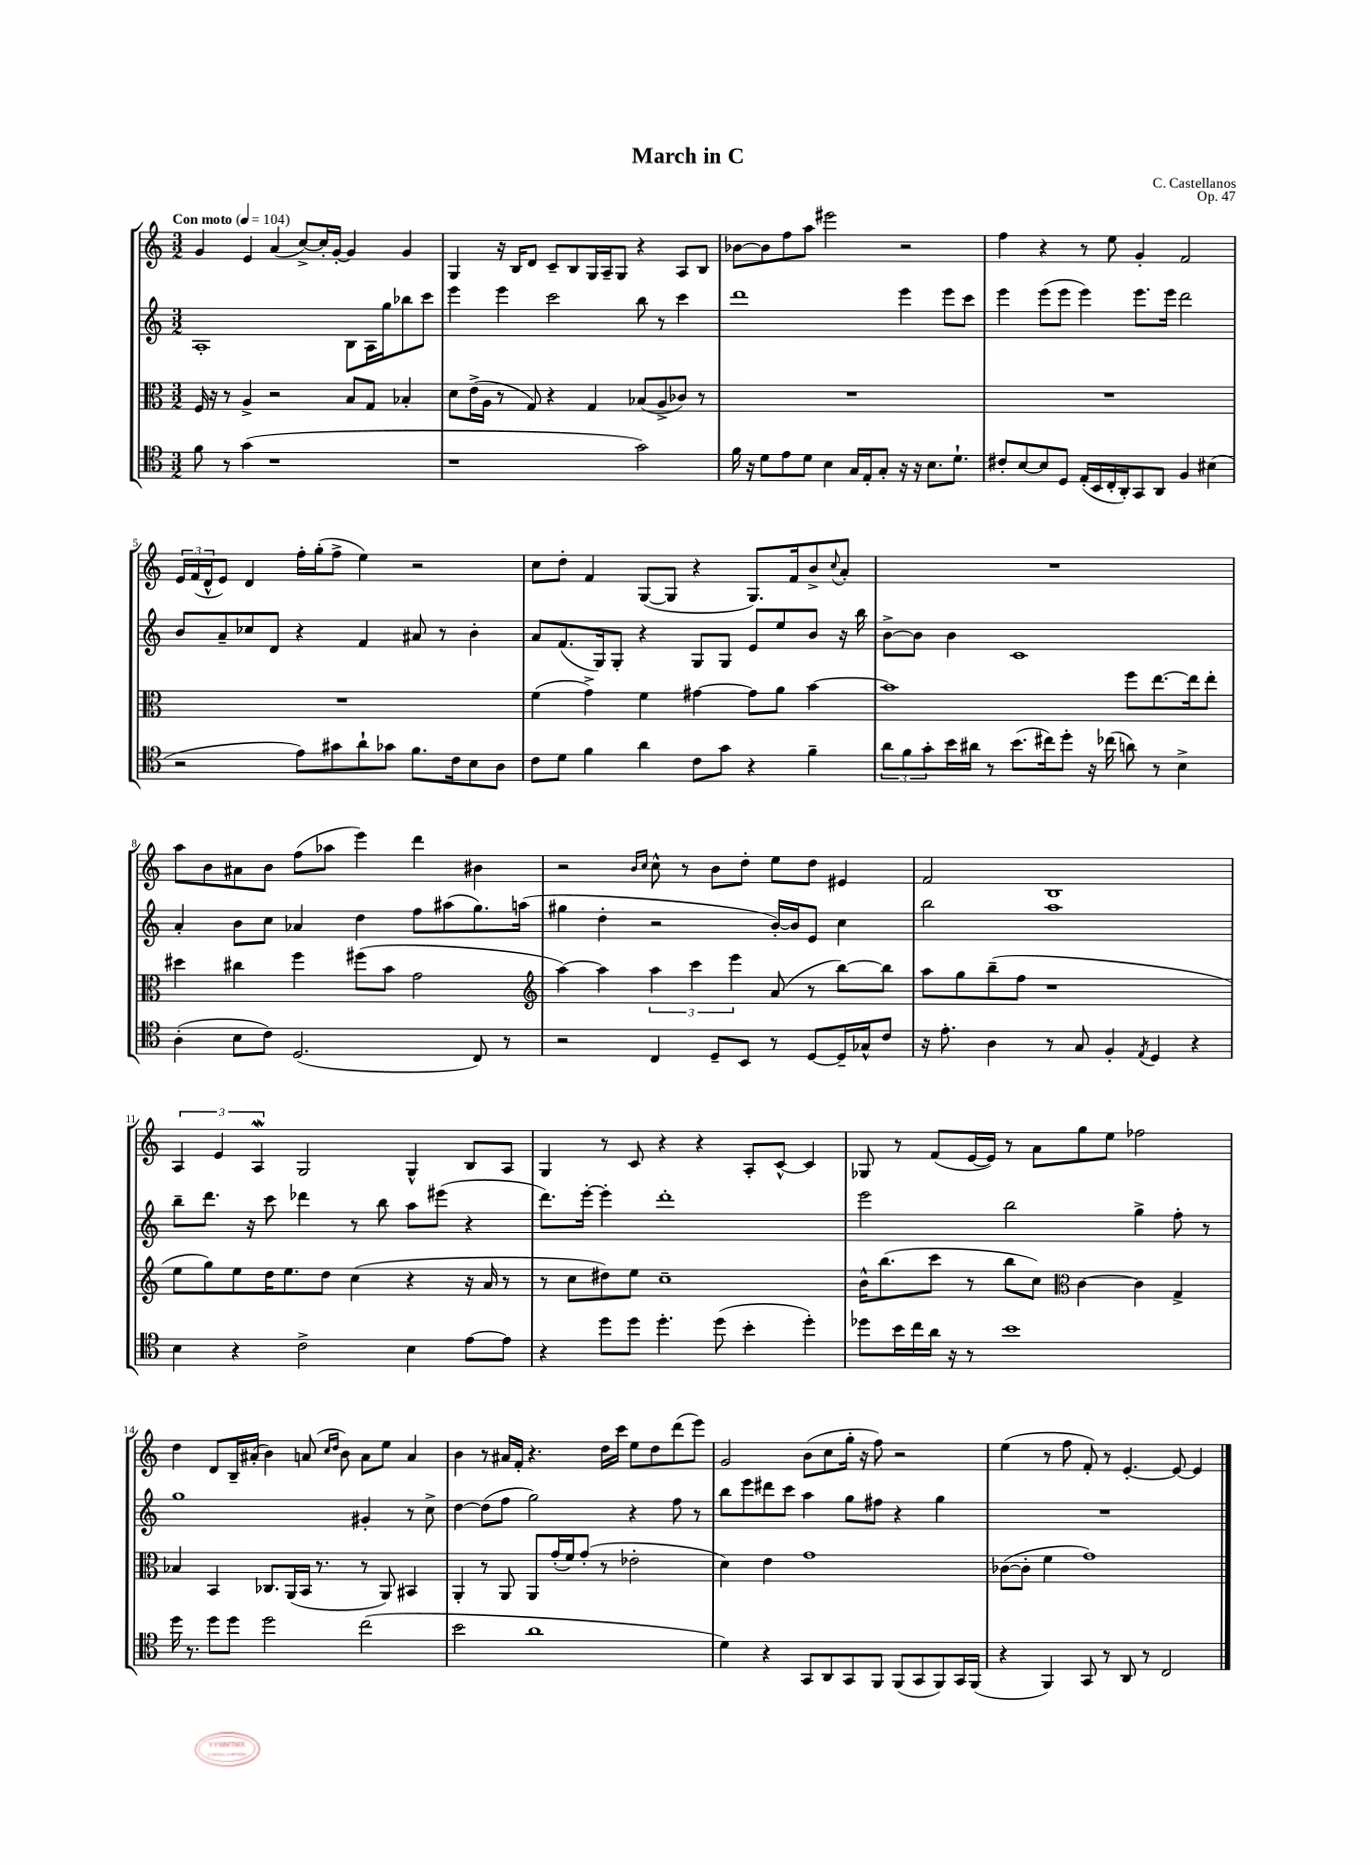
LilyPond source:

\header { title = "March in C" composer = "C. Castellanos" opus = "Op. 47" }
<<
\new StaffGroup <<
\new Staff = "s0" {
    \clef treble \key c \major \numericTimeSignature \time 3/2 \tempo "Con moto" 4 = 104
    g'4 e'4 a'4( c''8~->) c''16-. g'16~-. g'4 g'4 |
    g4 r16 b16 d'8 c'8-- b8 g16 a16-- g8 r4 a8 b8 |
    bes'8~ bes'8 f''8 a''8 eis'''2 r2 |
    f''4 r4 r8 e''8 g'4-. f'2 |
    \tuplet 3/2 { e'16 f'16( d'16-^ } e'8) d'4 f''16-. g''16-.( f''8-> e''4) r2 |
    c''8 d''8-. f'4 g8~( g8 r4 g8.) f'16 b'8-> \appoggiatura { c''8 } a'8-. |
    R1. |
    a''8 b'8 ais'8 b'8 f''8( aes''8 e'''4) d'''4 bis'4 |
    r2 \grace { b'16 c''16 } c''8-^ r8 b'8 d''8-. e''8 d''8 eis'4 |
    f'2 b1 |
    \tuplet 3/2 { a4 e'4 a4\mordent } g2 g4-^ b8 a8 |
    g4 r8 c'8 r4 r4 a8-. c'8~-^ c'4 |
    ges8 r8 f'8( e'16~ e'16) r8 a'8 g''8 e''8 fes''2 |
    d''4 d'8 b16-- ais'16-.( b'4) a'8( \grace { c''16 d''16 } b'8) a'8 e''8 a'4 |
    b'4 r8 ais'16 f'16-. r4. d''16 c'''16 e''8 d''8 d'''8( e'''8) |
    g'2 b'8( c''8 g''16-. r16 f''8) r2 |
    e''4( r8 f''8 f'8-.) r8 e'4.~-. e'8~ e'4 \bar "|." |
}
\new Staff = "s1" {
    \clef treble \key c \major \numericTimeSignature \time 3/2
    a1-. b8 a16 g''16 bes''8 c'''8 |
    e'''4 e'''4 c'''2 b''8 r8 c'''4 |
    d'''1 e'''4 e'''8 c'''8 |
    e'''4 e'''8( e'''8 e'''4) e'''8. e'''16 d'''2 |
    b'8 a'8-- ces''8 d'8 r4 f'4 ais'8 r8 b'4-. |
    a'8 f'8.( g16) g8-. r4 g8 g8 e'8 e''8 b'8 r16 b''16 |
    b'8~-> b'8 b'4 c'1 |
    a'4-. b'8 c''8 aes'4 d''4 f''8 ais''8( g''8.) a''16( |
    gis''4 d''4-. r2 b'16~-.) b'16 e'8 c''4 |
    b''2 a''1 |
    b''8-- d'''8. r16 c'''8 des'''4 r8 b''8 a''8 eis'''8( r4 |
    d'''8.) e'''16~-. e'''4-. d'''1-. |
    e'''2 b''2 g''4-> f''8-. r8 |
    g''1 gis'4-. r8 c''8-> |
    d''4~ d''8( f''8 g''2) r4 f''8 r8 |
    b''8 e'''8 dis'''8 c'''8 a''4 g''8 fis''8 r4 g''4 |
    R1. \bar "|." |
}
\new Staff = "s2" {
    \clef alto \key c \major \numericTimeSignature \time 3/2
    f16 r16 r8 a4-> r2 b8 g8 bes4-. |
    d'8 e'16->( a16 r8 g8) r4 g4 bes8( a8-> ces'8) r8 |
    R1. |
    R1. |
    R1. |
    f'4( g'4->) f'4 gis'4~ gis'8 a'8 b'4~ |
    b'1 f''8 e''8.~ e''16 e''8-. |
    dis''4 cis''4 f''4 fis''8( b'8 g'2 |
    \clef treble a''4~) a''4 \tuplet 3/2 { a''4 c'''4 e'''4 } a'8( r8 b''8~) b''8 |
    a''8 g''8 b''8--( f''8 r1 |
    e''8 g''8) e''8 d''16 e''8. d''8 c''4( r4 r16 a'16 r8 |
    r8 c''8 dis''8) e''8 c''1-- |
    b'16-^ b''8.( c'''8 r8 b''8 c''8) \clef alto c'4~ c'4 g4-> |
    bes4 b,4 ces8. a,16( b,16 r8. r8 a,8) bis,4 |
    a,4-. r8 a,8 a,8 g'16-.( f'16) g'8-.( r8 ees'2-. |
    d'4) e'4 g'1 |
    ces'8~( ces'8-. f'4 g'1) \bar "|." |
}
\new Staff = "s3" {
    \clef tenor \key c \major \numericTimeSignature \time 3/2
    f'8 r8 g'4( r1 |
    r1 g'2) |
    f'16 r16 d'8 e'8 d'8 b4 g16 e16-. g8-. r16 r16 b8. d'8.-! |
    cis'8-. b8~ b8 d8 e16-.( b,16 c16-. a,16-.) g,8 a,8 f4 bis4( |
    r2 e'8) gis'8 a'8-! ges'8 f'8. c'16 b8 a8 |
    c'8 d'8 f'4 a'4 c'8 g'8 r4 f'4-- |
    \tuplet 3/2 { a'8 f'8 g'8-. } b'16 ais'16 r8 b'8.( cis''16) d''8-. r16 ces''16( a'8) r8 b4-> |
    a4-.( b8 c'8) d2.( c8) r8 |
    r2 c4 d8-- b,8 r8 d8~ d16-- ges16-^ c'8 |
    r16 e'8.-. a4 r8 g8 f4-. \acciaccatura { e8 } d4 r4 |
    b4 r4 c'2-> b4 e'8~ e'8 |
    r4 d''8 d''8 d''4.-. d''8( b'4-. d''4-.) |
    des''8 b'16 c''16 a'16 r16 r8 b'1 |
    d''16 r8. d''8 d''8 d''2 c''2( |
    b'2 a'1 |
    d'4) r4 g,8 a,8 g,8 f,8 f,8( g,8 f,8) g,16 f,16( |
    r4 f,4) g,8 r8 a,8 r8 c2 \bar "|." |
}
>>
>>
